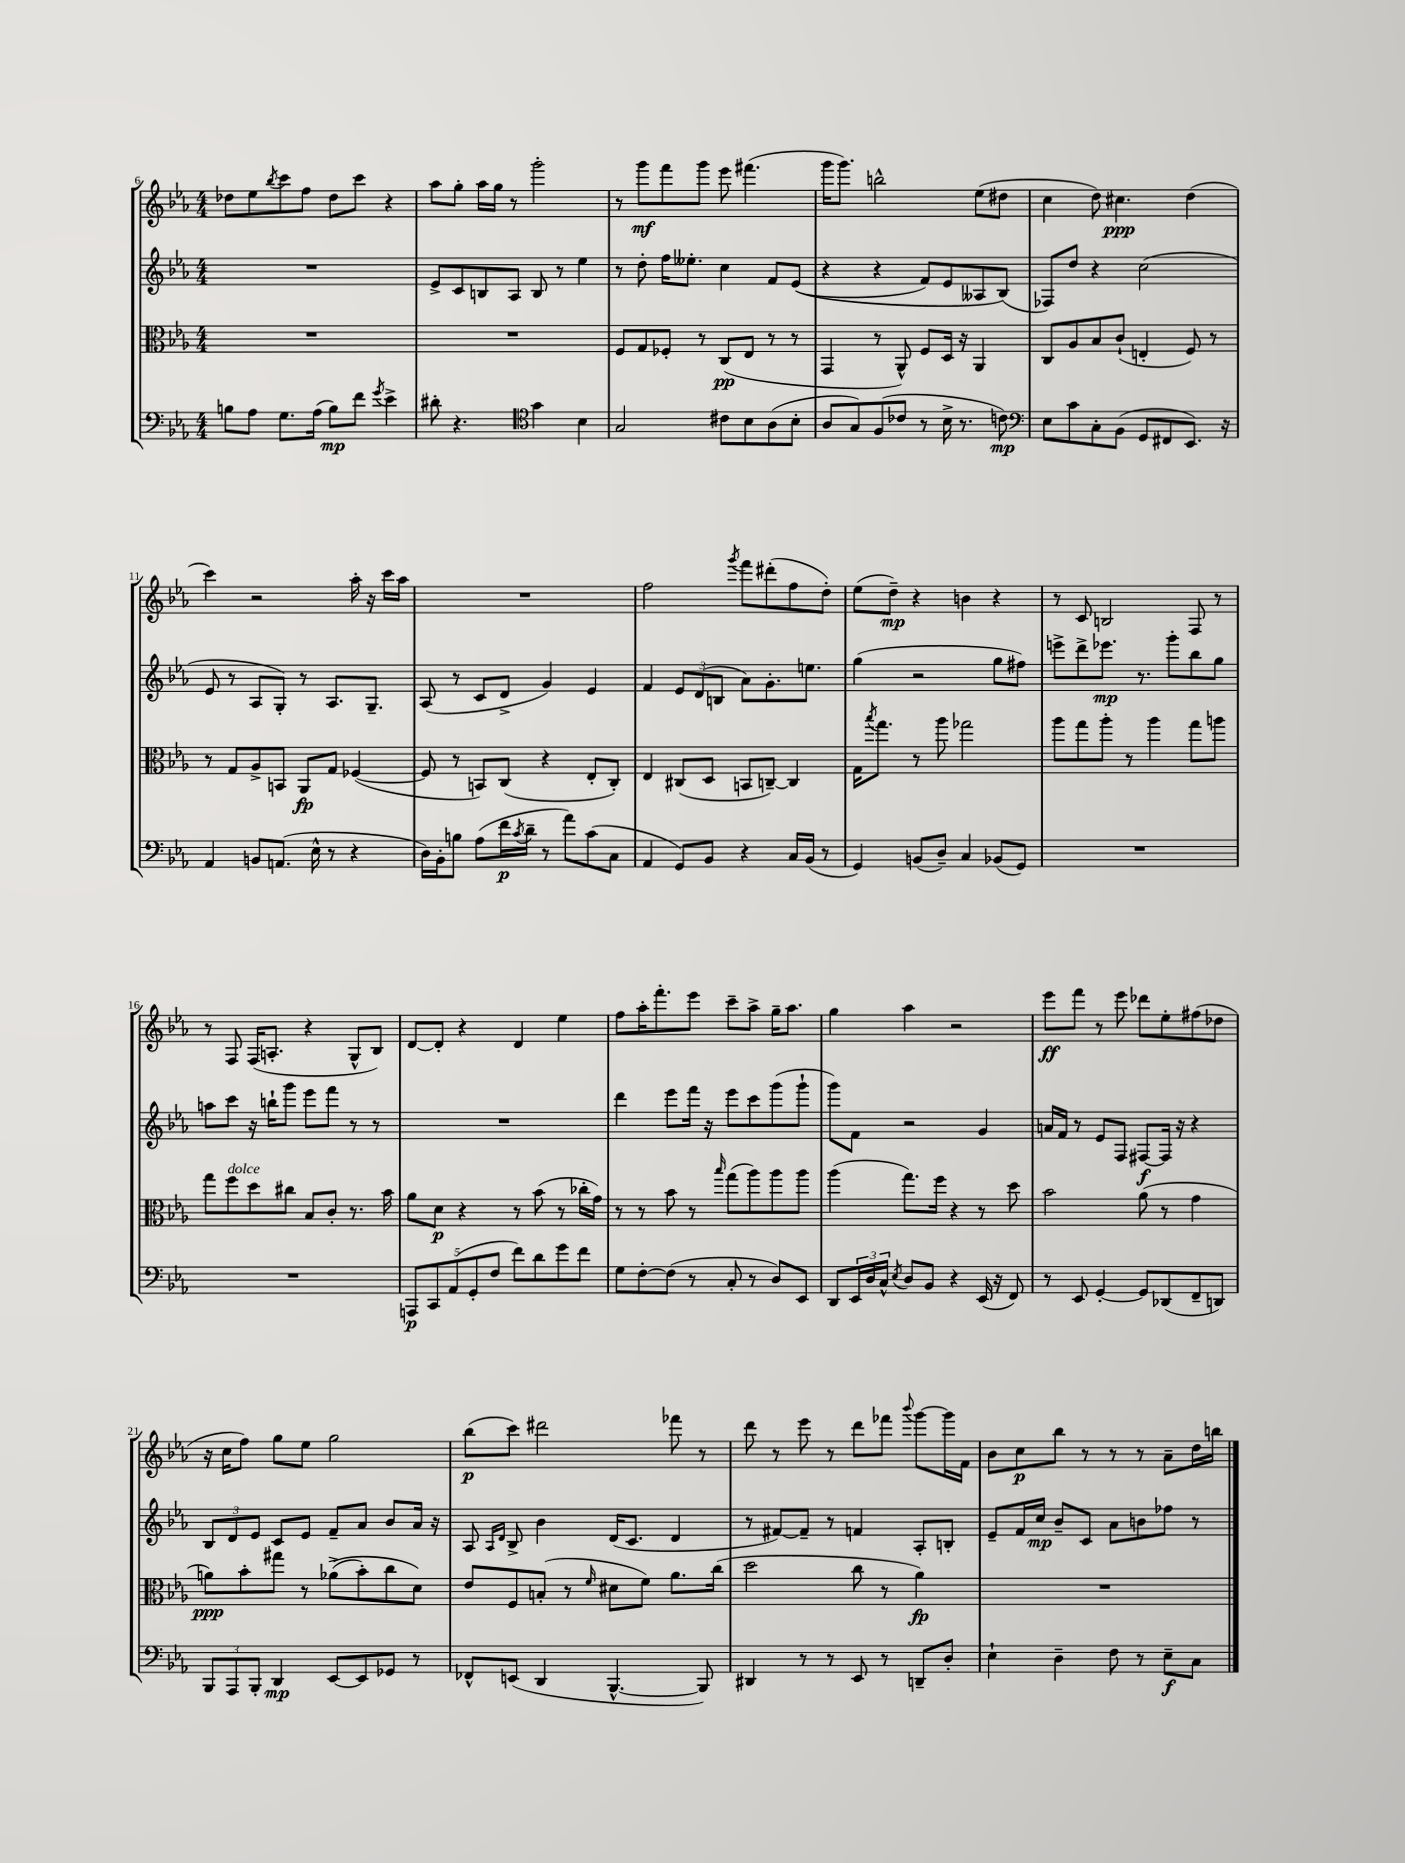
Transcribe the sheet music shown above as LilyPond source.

<<
\new StaffGroup <<
\new Staff = "s0" {
    \clef treble \key ees \major \numericTimeSignature \time 4/4
    des''8 ees''8 \acciaccatura { bes''8 } c'''8 f''8 des''8 c'''8 r4 |
    aes''8 g''8-. aes''16 g''16 r8 g'''2-. |
    r8 g'''8\mf f'''8 g'''8 ees'''8 fis'''4.( |
    g'''16 g'''8.) b''2-^ ees''8( dis''8 |
    c''4 d''8) cis''4.\ppp d''4( |
    c'''4) r2 aes''16-. r16 c'''16 aes''16 |
    R1 |
    f''2 \acciaccatura { g'''8 } f'''8 dis'''8-.( f''8 d''8-.) |
    ees''8( d''8--\mp) r4 b'4 r4 |
    r8 c'8 b2 f8 r8 |
    r8 f8 f16( a8.-. r4 g8-^ bes8) |
    d'8~ d'8-. r4 d'4 ees''4 |
    f''8 aes''16-. f'''8.-. ees'''8 c'''8-- aes''8-> g''16-- aes''8. |
    g''4 aes''4 r2 |
    ees'''8\ff f'''8 r8 ees'''8 des'''8 ees''8-. fis''8( des''8 |
    r16 c''16 f''8) g''8 ees''8 g''2 |
    bes''8\p( c'''8) dis'''2 fes'''8 r8 |
    d'''8 r8 ees'''8 r8 d'''8 fes'''8 \appoggiatura { bes'''8 } g'''8~ g'''16 f'16 |
    bes'8 c''8\p bes''8 r8 r8 r8 aes'8-- d''16 b''16 \bar "|." |
}
\new Staff = "s1" {
    \clef treble \key ees \major \numericTimeSignature \time 4/4
    R1 |
    ees'8-> c'8 b8 aes8 b8 r8 ees''4 |
    r8 d''8-. f''16 eeses''8.-. c''4 f'8 ees'8(\( |
    r4 r4 f'8) ees'8 aeses8 bes8(\) |
    fes8) d''8 r4 c''2( |
    ees'8 r8 aes8 g8-.) r8 aes8. g8.-- |
    aes8( r8 c'8 d'8-> g'4) ees'4 |
    f'4 \tuplet 3/2 { ees'8 d'8( b8 } aes'8) g'8.-. e''8. |
    g''4( r2 g''8 fis''8) |
    e'''8-> d'''8-> ees'''8.\mp r8. g'''8-. bes''8 g''8 |
    a''8 c'''8 r16 b''16-! g'''8 ees'''8 f'''8 r8 r8 |
    R1 |
    d'''4 ees'''8 f'''16 r16 ees'''8 c'''8 g'''8( g'''8-! |
    g'''8) f'8 r2 g'4 |
    a'16 f'16 r8 ees'8 f8 fis8~\f fis16 r16 r4 |
    \tuplet 3/2 { bes8 d'8 ees'8 } c'8 ees'8 f'8-- aes'8 bes'8 aes'16 r16 |
    aes8 \grace { aes16 d'16 } bes8-> bes'4 d'16( c'8. d'4 |
    r8 fis'8~) fis'8-- r8 f'4 aes8-. b8-. |
    ees'8-- f'16 c''16\mp bes'8-- c'8 aes'8 b'8 fes''8 r8 \bar "|." |
}
\new Staff = "s2" {
    \clef alto \key ees \major \numericTimeSignature \time 4/4
    R1 |
    R1 |
    f8 g8 fes8-. r8 c8\pp( ees8 r8 r8 |
    g,4 r8 aes,8-^) f8 d16 r16 aes,4 |
    c8 aes8 bes8 c'8-!( e4-. f8) r8 |
    r8 g8 aes8-> b,8 aes,8\fp g8 fes4~( |
    fes8 r8 b,8) c8( r4 ees8-. c8-.) |
    ees4 cis8( d8 b,8 c8~--) c4 |
    g16 \acciaccatura { bes''8 } g''8. r8 aes''8 ges''2 |
    aes''8 g''8 aes''8-. r8 aes''4 g''8 a''8 |
    g''8 f''8^\markup { \italic "dolce" } d''8 cis''8 bes8 c'8-. r8. bes'16 |
    aes'8 d'8\p r4 r8 bes'8( r8 ces''16-. g'16) |
    r8 r8 bes'8 r8 \grace { bes''16 } g''8( aes''8) aes''8 aes''8 |
    aes''4( g''8.) f''16 r4 r8 d''8 |
    bes'2 aes'8( r8 g'4 |
    a'8\ppp) bes'8-. gis''8 r8 aes'8->(\( bes'8-.) c''8 d'8\) |
    ees'8 f8 b8-.( r8 \grace { f'16 } dis'8 f'8) aes'8. c''16( |
    d''2 c''8 r8 aes'4\fp) |
    R1 \bar "|." |
}
\new Staff = "s3" {
    \clef bass \key ees \major \numericTimeSignature \time 4/4
    b8 aes8 g8. aes16( b8\mp) f'8 \acciaccatura { g'8 } ees'4-> |
    dis'8-. r4. \clef tenor g'4 bes4 |
    g2 cis'8 bes8 aes8( bes8-. |
    aes8 g8) f8( ces'8 r8 bes16-> r8. c'8\mp) |
    \clef bass ees8 c'8 c8-. bes,8( g,8 fis,8 ees,8.) r16 |
    aes,4 b,8 a,8.( ees16-^ r8 r4 |
    d16) bes,16-. b8 aes8( f'16\p \acciaccatura { c'8 } d'16-- r8 aes'8) c'8( c8 |
    aes,4 g,8) bes,8 r4 c16 bes,16( r8 |
    g,4) b,8( d8--) c4 bes,8( g,8) |
    R1 |
    R1 |
    \tuplet 5/4 { a,,8\p c,8 aes,8( g,8-. f8 } f'8) d'8 g'8 f'8 |
    g8 f8~-. f8( r8 c8-. r8 d8) ees,8 |
    d,8 \tuplet 3/2 { ees,16 d16 c16-^ } \acciaccatura { ees8 } d8 bes,8 r4 ees,16( r16 f,8) |
    r8 ees,8 g,4~-. g,8 des,8( f,8-- d,8) |
    \tuplet 3/2 { bes,,8 aes,,8 bes,,8-. } d,4\mp ees,8~ ees,8 ges,8 r8 |
    fes,8-^ e,8( d,4 bes,,4.~-^ bes,,8) |
    dis,4 r8 r8 ees,8 r8 d,8-- d8-. |
    ees4-! d4-- f8 r8 ees8--\f c8 \bar "|." |
}
>>
>>
\layout { \context { \Score currentBarNumber = #6 } }
